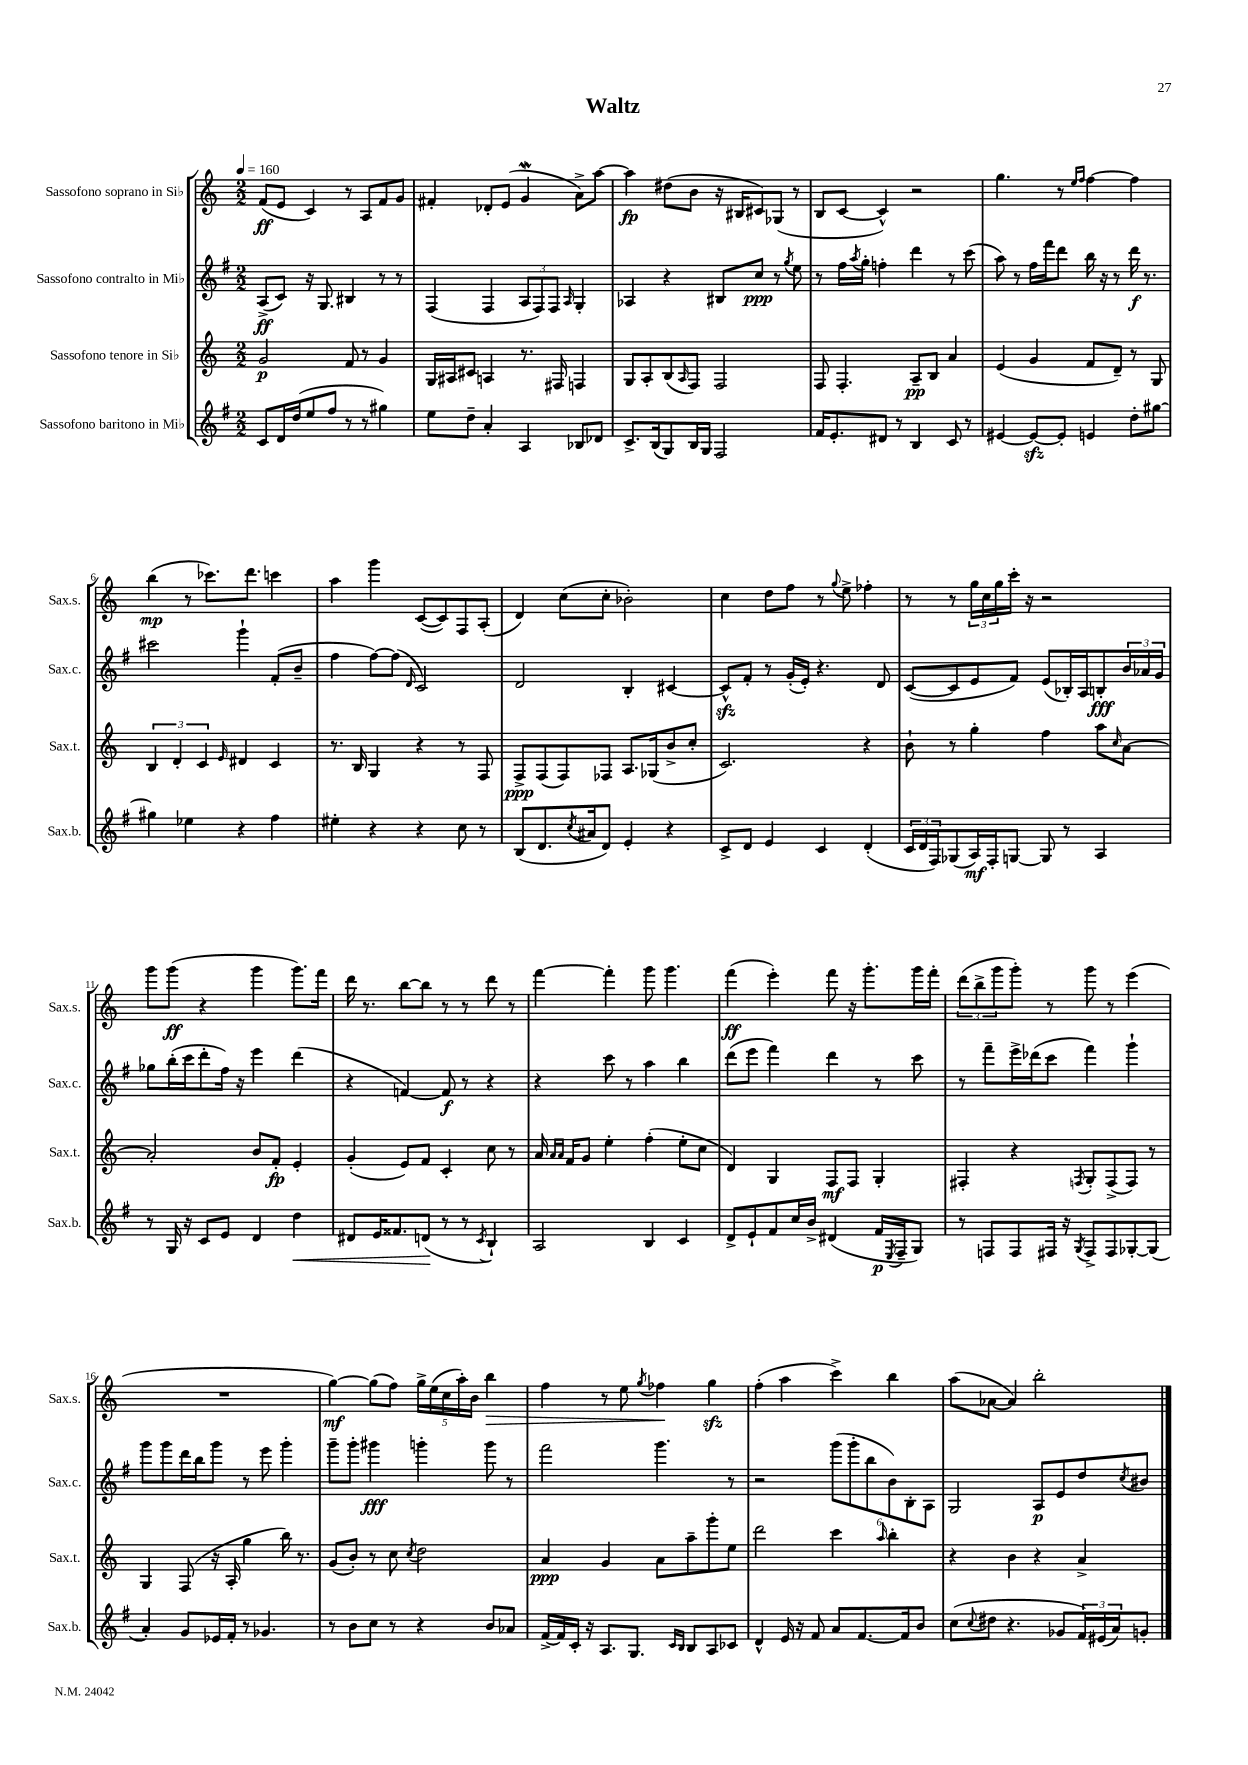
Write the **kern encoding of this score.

**kern	**kern	**kern	**kern
*staff4	*staff3	*staff2	*staff1
*clefG2	*clefG2	*clefG2	*clefG2
*k[f#]	*k[]	*k[f#]	*k[]
*M2/2	*M2/2	*M2/2	*M2/2
*MM160	*MM160	*MM160	*MM160
8c	2g	(8A^	(8f
16d	.	8c)	8e
(16dd	.	.	.
8ee	.	16r	4c)
.	.	8.G	.
8ff#	.	.	.
8r	8f	4B#	8r
8r	8r	.	8A
4gg#)	4g	8r	8f
.	.	8r	8g
=	=	=	=
8ee	16G	(4F#	4f#'
.	16A#	.	.
8dd~	8c#	.	.
4a'	4A	4F#	8d-'
.	.	.	(8e
4A	8.r	12A	4g
.	.	12F#)	.
.	.	12F#	.
.	16F#	.	.
.	.	16qqA	.
8B-	4F	4G'	8a^)
8d-	.	.	[8aa
=	=	=	=
8.c^	8G	4A-	4aa]
.	8A'	.	.
(16B	.	.	.
8G)	(8B	4r	(8dd#
.	16qqA	.	.
16B	8F)	.	8b
16G	.	.	.
2F#	2F	8B#	16r
.	.	.	16B#
.	.	8cc	8c#)
.	.	8r	(8G-
.	.	8qgg	.
.	.	8ee	8r
=	=	=	=
16f#	8F	8r	8B
8.e'	.	.	.
.	4.F'	16ff#	[8c
.	.	8qaa	.
.	.	16gg'	.
8d#	.	4ff'	4c^^])
8r	.	.	.
4B	8A~	4ddd	2r
.	8B	.	.
8c	4a	8r	.
8r	.	(8ccc	.
=	=	=	=
[4e#	(4e	8aa)	4.gg
.	.	8r	.
8e#_	4g	16ff#	.
.	.	16fff#	.
8e#']	.	8ddd	8r
.	.	.	16qqee
.	.	.	16qqff
4e	8f	16bb	[4ff
.	.	16r	.
.	8d~)	8r	.
8dd'	8r	16ddd	4ff]
.	.	8.r	.
[8gg#	8G	.	.
=	=	=	=
4gg#]	6B	2ccc#	(4bb
.	6d'	.	.
4ee-	.	.	8r
.	6c	.	.
.	.	.	8.ccc-)
.	16qqe	.	.
4r	4d#	4ggg`	.
.	.	.	8.ddd
4ff#	4c	(8f#'	4ccc
.	.	8b~	.
=	=	=	=
4ee#'	8.r	4ff#	4aa
.	16B	.	.
4r	4G	[8ff#)	4ggg
.	.	(8ff#]	.
.	.	16qqd	.
4r	4r	2c)	([8c
.	.	.	8c])
8cc	8r	.	8F
8r	8F	.	(8A'
=	=	=	=
(8B	8F^	2d	4d)
8.d	(8F	.	.
.	8F)	.	(8cc
8qcc	.	.	.
16a#	.	.	.
8d)	8F-	.	8cc'
4e'	8.A	4B'	2b-')
.	(16G-	.	.
4r	8b^	[4c#	.
.	8cc'	.	.
=	=	=	=
8c^	2.c)	8c#^^]	4cc
8d	.	8f#'	.
4e	.	8r	8dd
.	.	(16g'	8ff
.	.	16e')	.
4c	.	4.r	8r
.	.	.	8qqgg
.	.	.	8ee^
(4d'	4r	.	4ff-'
.	.	8d	.
=	=	=	=
24c	8b`	([8c	8r
24d	.	.	.
24F#)	.	.	.
(8G-	8r	8c]	8r
16A)	4gg'	8e	24gg
.	.	.	24cc
16F#'	.	.	.
.	.	.	24gg
[8G	.	8f#)	16ccc'
.	.	.	16r
8G]	4ff	(8e	2r
8r	.	16B-')	.
.	.	16A	.
4A	8aa	8B'	.
.	16qqcc	.	.
.	[8a	24b	.
.	.	24a-	.
.	.	24g	.
=	=	=	=
8r	2a']	8gg-	8ggg
16G	.	(16bb'	(8ggg
16r	.	16ccc	.
8c	.	8ddd'	4r
8e	.	16ff#)	.
.	.	16r	.
4d	8b	4eee	4ggg
.	8f'	.	.
4dd	4e'	(4ddd	8.ggg)
.	.	.	16fff
=	=	=	=
8d#	(4g'	4r	16ddd
.	.	.	8.r
16e	.	.	.
8.f##	.	.	.
.	8e)	[4f)	[8bb
(8d	8f	.	8bb]
8r	4c'	8f]	8r
8r	.	8r	8r
8qc	.	.	.
4B`)	8cc	4r	8ddd
.	8r	.	8r
=	=	=	=
2A	16a	4r	[4fff
.	16qqa	.	.
.	16qqa	.	.
.	16f	.	.
.	8g	.	.
.	4ee'	8ccc	4fff']
.	.	8r	.
4B	(4ff'	4aa	8ggg
.	.	.	4.ggg
4c	8ee'	4bb	.
.	8cc	.	.
=	=	=	=
8d^	4d)	(8ddd	(4fff
8e`	.	8eee	.
8f#	4G	4fff#)	4eee')
16cc	.	.	.
16b^	.	.	.
(4d#	8F	4ddd	8fff
.	8F	.	16r
.	.	.	8.ggg'
16f#	4G'	8r	.
8qE	.	.	.
16F#~	.	.	.
8G)	.	8ccc	16ggg
.	.	.	16fff'
=	=	=	=
8r	4F#'	8r	(12ddd
.	.	.	12bb^
8F	.	8fff#~	.
.	.	.	12ggg
8F	4r	16eee^	8ggg')
.	.	(16ddd-	.
16F#	.	8ccc	8r
16r	.	.	.
8qG	8qF	.	.
8F#^	8G'	4fff#)	8ggg
8F#	(8F^	.	8r
[8G-'	8F)	4ggg`	(4eee
(8G-]	8r	.	.
=	=	=	=
4a')	4G	8ggg	1r
.	.	8ggg	.
8g	(8F	16ddd	.
.	.	16bb	.
16e-	16r	8ggg	.
16f#'	16A'	.	.
8r	4gg	8r	.
4.g-	.	8eee	.
.	16bb)	4ggg'	.
.	8.r	.	.
=	=	=	=
8r	(8g	8ggg~	[4gg)
8b	8b')	8ggg'	.
8cc	8r	4ggg#	(8gg]
8r	8cc	.	8ff)
.	8qcc	.	.
4r	2dd	4ggg'	20gg^
.	.	.	(20ee
.	.	.	20cc
.	.	.	20aa')
.	.	.	20b
8b	.	8ggg	4bb
8a-	.	8r	.
=	=	=	=
[16f#^	4a	2fff#	4ff
16f#]	.	.	.
16c'	.	.	.
16r	.	.	.
8.A	4g	.	8r
.	.	.	8ee
8.G	.	.	.
.	.	.	8qgg
.	8a	4.ggg	4ff-
16qqc	.	.	.
16qqB	.	.	.
8B	8aa~	.	.
8A	8ggg'	.	4gg
8c-	8ee	8r	.
=	=	=	=
4d^^	2ddd	2r	(4ff'
16e	.	.	4aa
16r	.	.	.
8f#	.	.	.
8a	4ccc	(12ggg	4ccc^)
.	.	12ggg'	.
[8.f#	.	.	.
.	.	12bb	.
.	16qqaa	.	.
.	4bb'	12b)	4bb
16f#]	.	.	.
.	.	12B'	.
8b	.	.	.
.	.	12A	.
=	=	=	=
(8cc	4r	2G	(8aa
8qqcc	.	.	.
8dd#	.	.	[8a-
4.r	4b	.	4a-])
.	4r	8A	2bb'
8g-	.	8e	.
24f#)	4a^	8dd	.
(24e#	.	.	.
24a)	.	.	.
.	.	8qcc	.
8g'	.	8b#	.
==	==	==	==
*-	*-	*-	*-
